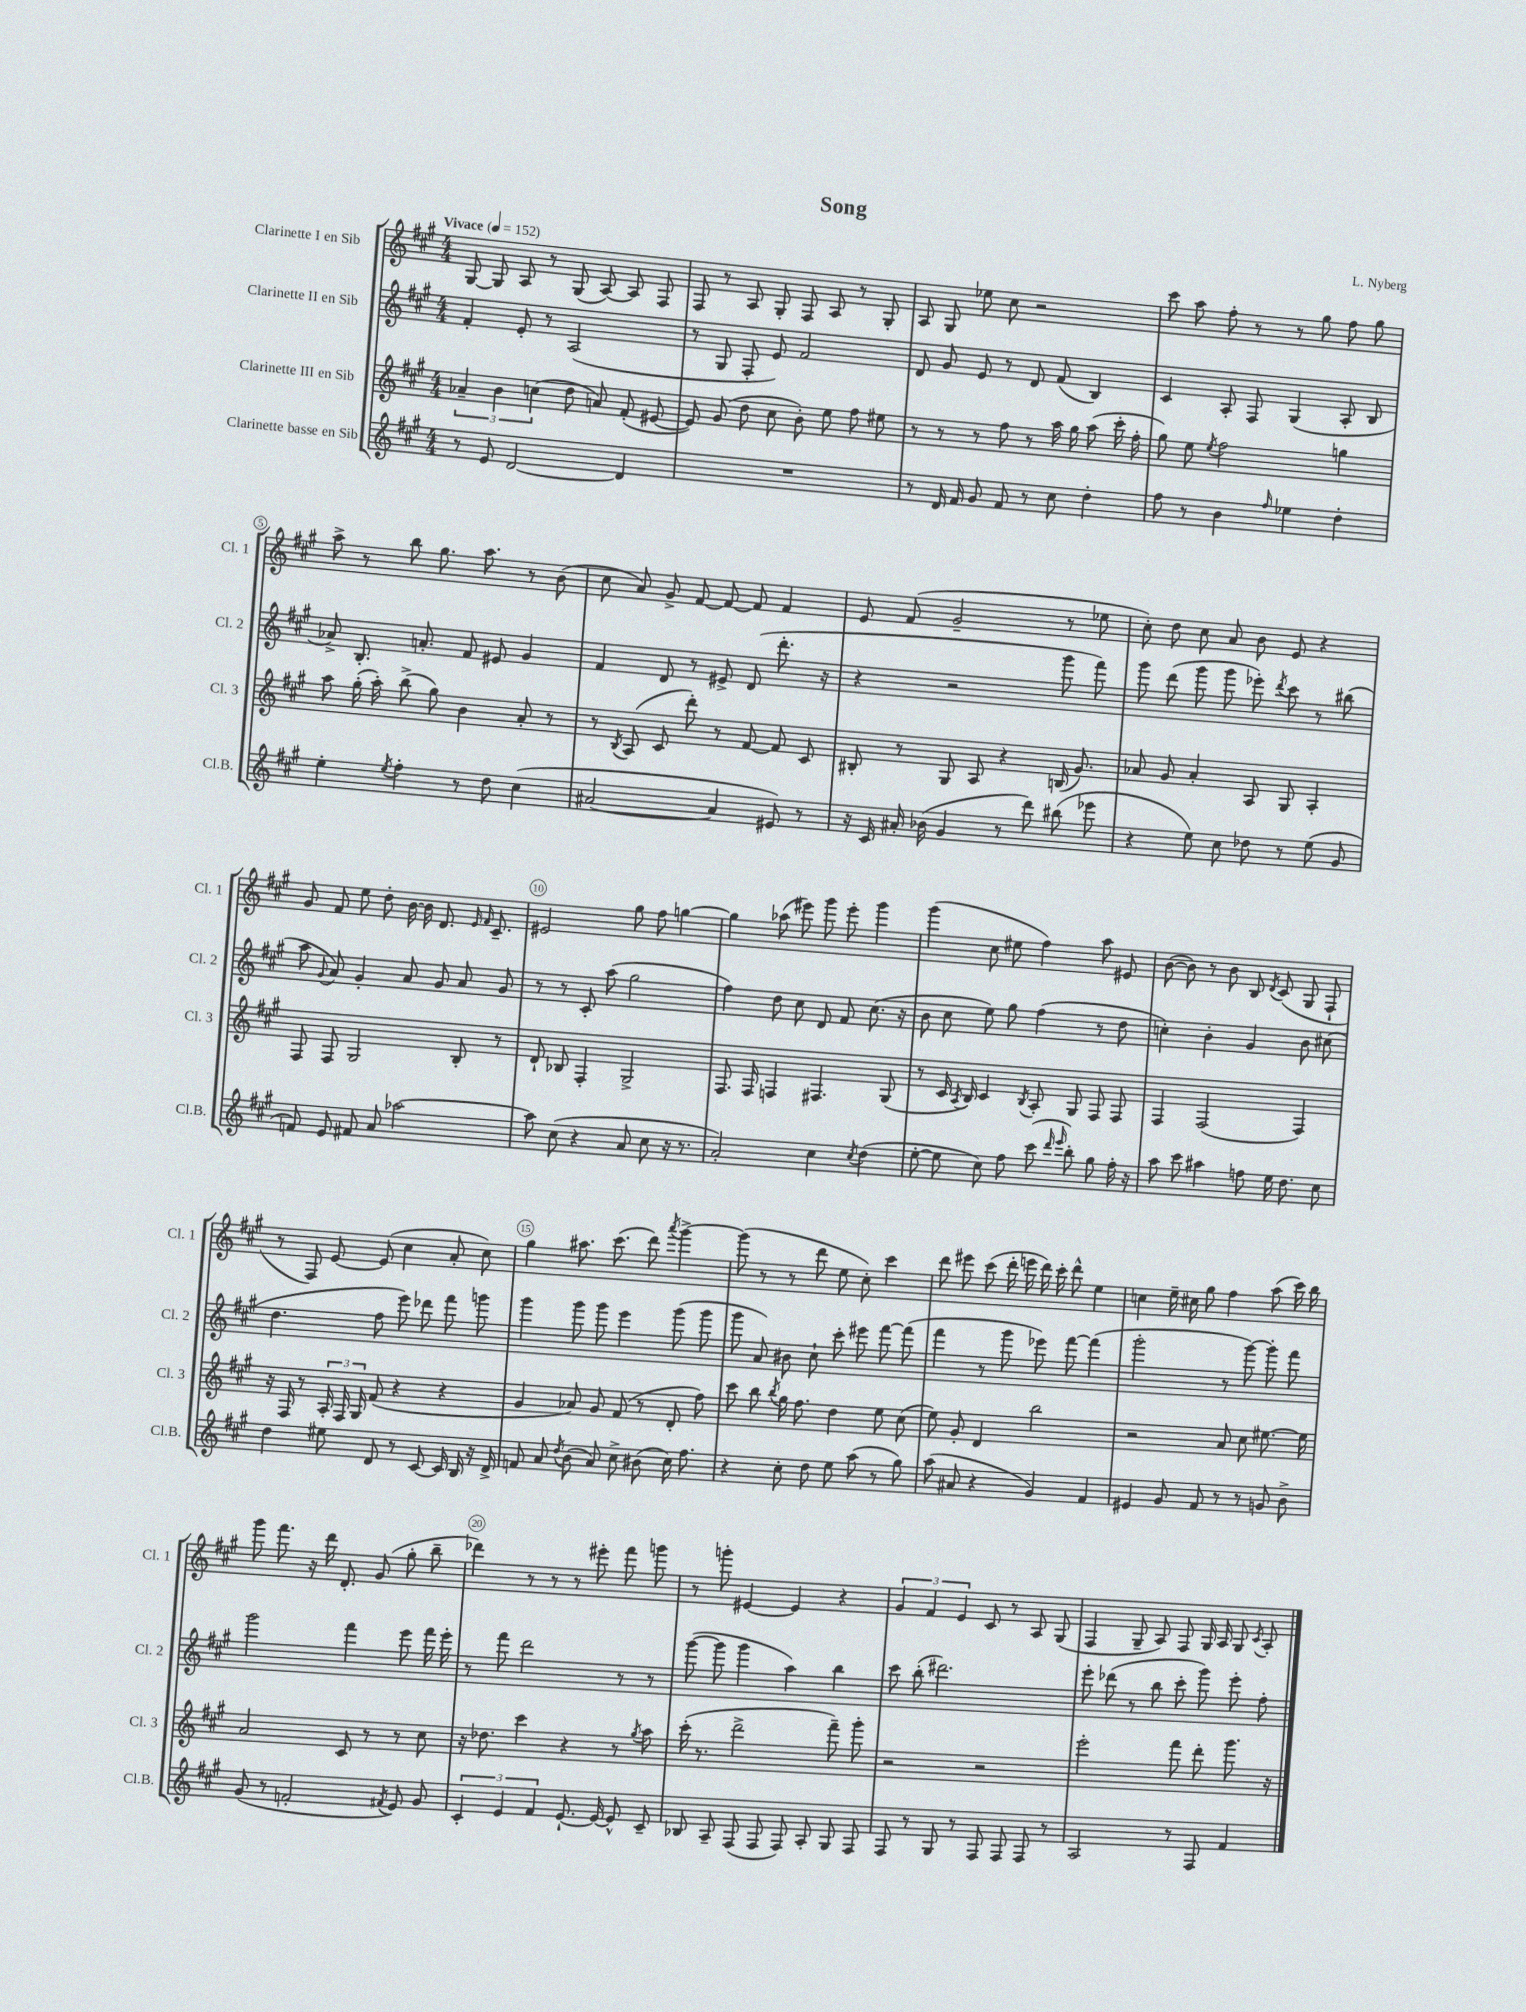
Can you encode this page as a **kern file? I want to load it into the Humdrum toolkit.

**kern	**kern	**kern	**kern
*staff4	*staff3	*staff2	*staff1
*clefG2	*clefG2	*clefG2	*clefG2
*k[f#c#g#]	*k[f#c#g#]	*k[f#c#g#]	*k[f#c#g#]
*M4/4	*M4/4	*M4/4	*M4/4
*MM152	*MM152	*MM152	*MM152
8r	6a-~	4f#'	[8G#
8e	.	.	8G#]
.	6b	.	.
[2d	.	8e'	8A
.	(6cc	.	.
.	.	8r	8r
.	8dd	(2A	(8G#
.	8a)	.	[8A)
4d]	(8f#'	.	8A]
.	[8e#	.	8F#
=	=	=	=
1r	8e#])	8r	8F#
.	(8g#	8G#	8r
.	8dd	8F#'	8A
.	8cc#	8e)	8G#'
.	8b')	2f#	8F#
.	8ee	.	8A
.	8ff#	.	8r
.	8ee#	.	8G#'
=	=	=	=
8r	8r	8d	8A
16d	8r	8g#	8G#
16f#	.	.	.
8g#	8r	8e	8ee-
8f#	8ff#	8r	8cc#
8r	8r	8d	2r
8cc#	16aa	(8f#	.
.	16gg#	.	.
4dd'	(8aa	4B)	.
.	16ccc#'	.	.
.	16ff#'	.	.
=	=	=	=
8ff#	8gg#)	4c#	8ccc#
8r	8ee	.	8aa
.	8qee	.	.
4b	2ff#	8A'	8ff#'
.	.	8F#	8r
16qqff#	.	.	.
4ee-	.	(4G#	8r
.	.	.	8gg#
4dd'	4gg	8A'	8ff#
.	.	8B	8gg#
=	=	=	=
4ee'	8aa	8a-^)	8aa^
.	(16gg#'	8.B'	8r
.	16aa')	.	.
8qee	.	.	.
4ff#'	(8bb^	.	8bb
.	.	8.a'	.
.	8gg#)	.	8.gg#
8r	4b	8f#	.
.	.	.	8.aa
8dd	.	8e#	.
(4cc#	8a'	4g#	8r
.	8r	.	(8b
=	=	=	=
[2a#	8r	4f#	8cc#
.	8qB	.	.
.	(8A	.	8a)
.	8c#	8d	8g#^
.	8ddd')	8r	[8f#
4a#]	8r	8e#^	8f#_
.	[8f#	(8d	8f#]
8e#)	8f#]	8.ddd'	4f#
8r	8c#	.	.
.	.	16r	.
=	=	=	=
16r	8B#'	4r	8e
16c#	.	.	.
16a#'	8r	.	(8f#
(16b-	.	.	.
4g#	8G#	2r	2g#~
.	8A	.	.
8r	4r	.	.
8ddd)	.	.	.
(8bb#	(16B	8ggg#	8r
.	8.g#)	.	.
8eee-	.	8fff#)	8ee-
=	=	=	=
4r	8a-	8ggg#	8cc#')
.	8g#	(8ddd	8dd
8ee)	4a-'	8ggg#	8cc#
8cc#	.	8ggg#	8a
8dd-	8A	8eee-')	8b
.	.	8qddd	.
8r	8G#	8ccc#	8e
(8ee	4A'	8r	4r
8g#	.	(8bb#	.
=	=	=	=
8f)	8F#	8aa	8g#
.	.	8qqg#	.
8e	8F#	8a)	8f#
8f#	2G#	4g#'	8ee
8a	.	.	8dd'
[2aa-	.	8a	[16b
.	.	.	16b]
.	.	8g#	8.d
.	8B'	8a	.
.	.	.	16qqe
.	.	.	16qqf#
.	.	.	8.c#~
.	8r	8g#	.
=	=	=	=
8aa-]	8d`	8r	2e#
(8cc#	8B-	8r	.
4r	4F#'	8c#'	.
.	.	(8aa	.
8a	2G#^	2gg#	8gg#
8cc#	.	.	8ff#
16r	.	.	[4gg
8.r	.	.	.
=	=	=	=
2a')	8.F#	4ff#)	4gg]
.	16F#	.	.
.	4F	8dd	(8aa-
.	.	8cc#	8eee#)
4cc#	4.F#	8d	8ggg#
.	.	8f#	8eee#'
8qcc#	.	.	.
(4dd	.	(8.cc#	4ggg#
.	(8G#	.	.
.	.	16r	.
=	=	=	=
[8ee'	8r	8b	(4ggg#
8ee]	16c#	8cc#	.
.	8qA	.	.
.	16B)	.	.
8cc#)	4c#	8ee)	8cc#
8ff#	.	8gg#	8ee#
.	8qB	.	.
(8ccc#	8A'	(4ff#	4ff#)
16qqddd	.	.	.
16qqeee	.	.	.
8bb')	8G#	.	.
8gg#	8F#	8r	8aa
16ff#'	8F#	8dd	8e#
16r	.	.	.
=	=	=	=
8aa	4F#	4cc')	([8b
8ccc#	.	.	8b])
4aa#	(2F#	4b'	8r
.	.	.	8b
8ff	.	4g#	8B
.	.	.	8qd
16ee	.	.	(8c#
8.dd	.	.	.
.	4F#)	8b	8G#
8cc#	.	(8cc#	8F#`
=	=	=	=
4dd	16r	4.dd	8r
.	16F#	.	.
.	8r	.	8F#)
8ee#	24A'	.	[8e
.	24F#	.	.
.	24G#	.	.
8d	(8f#	8ff#	(8e]
8r	4r	8eee)	4cc#
[8c#	.	8ddd-	.
16c#]	4r	8fff#	8a'
16B	.	.	.
16r	.	8ggg	8cc#)
16d^	.	.	.
=	=	=	=
8f	4g#	4ggg#	4gg#
8a	.	.	.
8qdd	.	.	.
(8b	8a-)	8ggg#	8.aa#
8a)	8g#	8ggg#	.
.	.	.	(8.ccc#
8cc#^	(8f#	4eee	.
(8b#	8r	.	8ddd)
.	.	.	8qaaa
16cc#)	8d'	(8ggg#	[4ggg#^
8.ff#	.	.	.
.	8ff#)	8ggg#	.
=	=	=	=
4r	8ccc#	8ggg#	(8ggg#]
.	8bb	8a)	8r
.	8qbb	.	.
8cc#'	16gg#	8b#	8r
.	8.ff#	.	.
8dd	.	8cc#`	8ddd
8ee	4dd	8ccc#'	8ee
(8aa	.	8eee#	8cc#')
8r	8ee	[8fff#	4ccc#
8gg#)	(8cc#	(8fff#]	.
=	=	=	=
(8aa	8ee)	4fff#	8ddd
8a#	8g#'	.	8eee#
4r	4d	8r	(8ccc#
.	.	8ggg#	16ddd'
.	.	.	16eee
4g#)	2bb	8eee-)	16ddd)
.	.	.	16ccc#'
.	.	[8fff#	8ddd^^
4f#	.	(4fff#]	4ee
=	=	=	=
4e#	2r	2ggg#'	4cc
8g#	.	.	16ee~
.	.	.	16cc#
8f#	.	.	8gg#
8r	8a	8r	4ff#
8r	8cc#	[8ggg#)	.
8g	[8.ee#	8ggg#']	(8aa
8b^	.	8fff#	16ccc#)
.	16ee#]	.	16bb
=	=	=	=
(8g#	2a	2ggg#	8ggg#
8r	.	.	8.fff#
2f'	.	.	.
.	.	.	16r
.	.	.	16ddd
.	.	.	8.d'
.	8c#	4fff#	.
.	8r	.	(8g#
8qf#	.	.	.
8e)	8r	8eee	8gg#'
8g#	8cc#	16fff#	8bb~
.	.	16eee'	.
=	=	=	=
6c#'	16r	8r	4ddd-)
.	8.dd-	.	.
.	.	8fff#	.
6e	.	.	.
.	4ccc#	2ddd	8r
6f#	.	.	.
.	.	.	8r
[8.e`	4r	.	8r
.	.	.	8eee#'
16e_	.	.	.
8e^^]	8r	8r	8fff#
.	8qgg#	.	.
8c#~	8aa	8r	8ggg
=	=	=	=
8B-	(16ccc#'	([8ggg#	8r
.	8.r	.	.
8A~	.	8ggg#]	8ggg'
(8F#	2ddd^	4ggg#	[4e#
8F#	.	.	.
8F#)	.	4aa)	4e#]
8A'	.	.	.
8G#	8fff#~)	4bb	4r
8F#	8ggg#'	.	.
=	=	=	=
8F#	2r	8ccc#	6g#
8r	.	(8bb'	.
.	.	.	6f#
8G#	.	2.ddd#)	.
.	.	.	6e
8r	.	.	.
8F#	2r	.	8c#
8F#	.	.	8r
8F#	.	.	8A
8r	.	.	(8G#
=	=	=	=
2A	2eee'	8eee'	4F#
.	.	(8ddd-	.
.	.	8r	8G#~
.	.	8bb	8A)
8r	8fff#	8ccc#'	8F#
8F#	8ddd'	8ggg#)	16G#
.	.	.	16A
4f#	8.ggg#	8eee'	8G#
.	.	.	8qc#
.	.	8ff#'	8A'
.	16r	.	.
==	==	==	==
*-	*-	*-	*-
